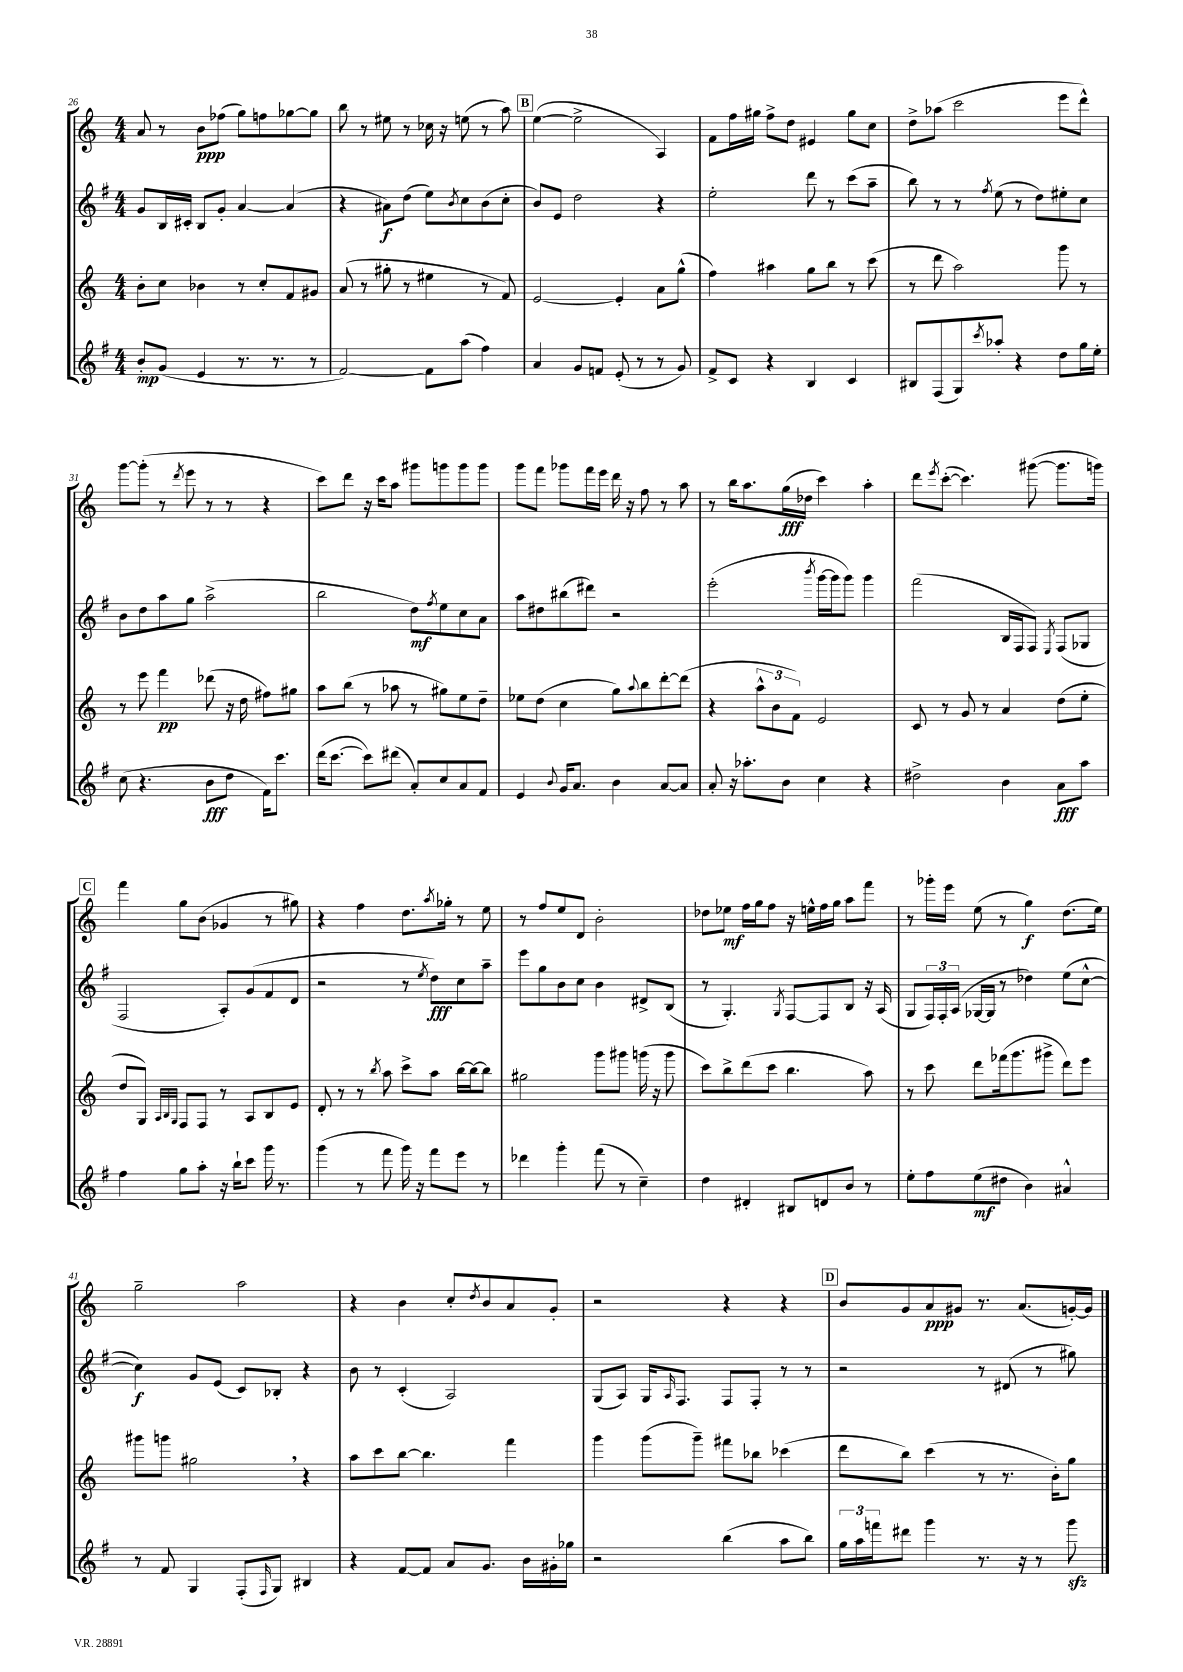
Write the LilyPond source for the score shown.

<<
\new StaffGroup <<
\new Staff = "s0" {
    \clef treble \key c \major \numericTimeSignature \time 4/4
    a'8 r8 b'8\ppp fes''8( g''8) f''8 ges''8~ ges''8 |
    b''8 r8 eis''8 r8 ces''16 r16 e''8( r8 a''8) |
    \mark \markup { \box "B" } e''4~( e''2-> a4) |
    f'8 f''16 gis''16 f''8-> d''8 eis'4 gis''8 c''8 |
    d''8-> aes''8( c'''2 e'''8 d'''8-^) |
    g'''8~ g'''8-.( r8 \acciaccatura { d'''8 } e'''8 r8 r8 r4 |
    c'''8) d'''8 r16 c'''16 a''8 gis'''8 g'''8 g'''8 g'''8 |
    g'''8 f'''8 ges'''8 f'''16 e'''16 d'''16 r16 f''8 r8 a''8 |
    r8 b''16 a''8. g''16\fff( des''16 c'''4) a''4-. |
    d'''8 \acciaccatura { e'''8 } c'''8~-.( c'''4.) gis'''8~( gis'''8. g'''16) |
    \mark \markup { \box "C" } f'''4 g''8 b'8( ges'4 r8 gis''8) |
    r4 f''4 d''8. \acciaccatura { a''8 } ges''16-. r8 e''8 |
    r8 f''8 e''8 d'8 b'2-. |
    des''8 ees''8\mf f''16 g''16 f''8 r16 e''16-^ f''16 g''16 a''8 f'''8 |
    r8 ges'''16-. e'''16 e''8( r8 g''4\f) d''8.( e''16) |
    g''2-- a''2 |
    r4 b'4 c''8-. \acciaccatura { d''8 } b'8 a'8 g'8-. |
    r2 r4 r4 |
    \mark \markup { \box "D" } b'8 g'8 a'8\ppp gis'8 r8. a'8.( g'16~-.) g'16 \bar "|." |
}
\new Staff = "s1" {
    \clef treble \key g \major \numericTimeSignature \time 4/4
    g'8 b16 cis'16-. b8 g'8-. a'4~ a'4( |
    r4 ais'8\f) d''8( e''8) \acciaccatura { b'8 } c''8 b'8( c''8-. |
    \mark \markup { \box "B" } b'8) e'8 d''2 r4 |
    e''2-. d'''8 r8 c'''8( a''8-- |
    b''8) r8 r8 \acciaccatura { fis''8 } e''8( r8 d''8) eis''8-. c''8 |
    b'8 d''8 a''8 g''8 a''2->( |
    b''2 d''8\mf) \acciaccatura { fis''8 } e''8 c''8 a'8 |
    a''8 dis''8 bis''8( dis'''8) r2 |
    e'''2-.( \acciaccatura { b'''8 } g'''16~ g'''16 g'''8) g'''4 |
    fis'''2( b16 fis16 fis8) \acciaccatura { e8 } fis8( ges8 |
    \mark \markup { \box "C" } fis2 a8-.) g'8( fis'8 d'8 |
    r2 r8 \acciaccatura { e''8 } d''8\fff) c''8 a''8-- |
    e'''8 g''8 b'8 c''8 b'4 dis'8-> b8( |
    r8 g4.-.) \acciaccatura { g8 } fis8~ fis8 b8 r16 a16( |
    g8 \tuplet 3/2 { fis16) fis16-. a16( } ges16~ ges16 r8 des''4) e''8( c''8~-^ |
    c''4\f) g'8 e'8( c'8) bes8-. r4 |
    b'8 r8 c'4-.( a2) |
    g8( a8) g16 \grace { a16 } fis8. fis8 fis8-. r8 r8 |
    \mark \markup { \box "D" } r2 r8 dis'8( r8 gis''8) \bar "|." |
}
\new Staff = "s2" {
    \clef treble \key c \major \numericTimeSignature \time 4/4
    b'8-. c''8 bes'4 r8 c''8-. f'8 gis'8 |
    a'8( r8 gis''8-. r8 eis''4 r8 f'8) |
    \mark \markup { \box "B" } e'2~ e'4-. a'8 g''8-^( |
    f''4) ais''4 g''8 b''8 r8 c'''8( |
    r8 d'''8 a''2) g'''8 r8 |
    r8 e'''8 f'''4\pp des'''8( r16 d''16 fis''8) gis''8 |
    a''8 b''8( r8 aes''8 r8 gis''8) e''8 d''8-- |
    ees''8 d''8( c''4 g''8) \appoggiatura { a''8 } b''8 d'''8~-. d'''8( |
    r4 \tuplet 3/2 { a''8-^ b'8 f'8) } e'2 |
    c'8 r8 g'8 r8 a'4 d''8( e''8-. |
    \mark \markup { \box "C" } d''8 g8) \grace { a32 b32 g32 } f8 f8 r8 a8 b8 e'8 |
    d'8-. r8 r8 \acciaccatura { b''8 } a''8 c'''8-> a''8 b''16~ b''16~ b''8 |
    gis''2 g'''8 gis'''8 g'''16( r16 g'''8 |
    c'''8) b''8-> d'''8( c'''8 b''4. a''8) |
    r8 c'''8 d'''8 fes'''16( g'''8. gis'''8-> d'''8) e'''8 |
    gis'''8 g'''8 gis''2 \breathe r4 |
    a''8 c'''8 b''8~ b''4. f'''4 |
    g'''4 g'''8( g'''8--) fis'''8 bes''8 ces'''4( |
    \mark \markup { \box "D" } d'''8 b''8) c'''4( r8 r8. b'16-.) g''8 \bar "|." |
}
\new Staff = "s3" {
    \clef treble \key g \major \numericTimeSignature \time 4/4
    b'8-.\mp g'8( e'4 r8. r8. r8 |
    fis'2~) fis'8 a''8( fis''4) |
    \mark \markup { \box "B" } a'4 g'8 f'8 e'8-.( r8 r8 g'8) |
    fis'8-> c'8 r4 b4 c'4 |
    bis8 fis8( g8) \acciaccatura { c'''8 } aes''8-. r4 d''8 g''16 e''16-. |
    c''8( r4. b'8\fff d''8 fis'16) c'''8. |
    d'''16( c'''8.~ c'''8) dis'''8( a'8-.) c''8 a'8 fis'8 |
    e'4 \appoggiatura { b'8 } g'16 a'8. b'4 a'8~ a'8 |
    a'8-. r16 aes''8.-. b'8 c''4 r4 |
    dis''2-> b'4 a'8\fff a''8 |
    \mark \markup { \box "C" } fis''4 g''8 a''8-. r16 b''16-! c'''8 g'''16 r8. |
    g'''4( r8 fis'''8 g'''16) r16 fis'''8 e'''8 r8 |
    des'''4 g'''4-. fis'''8( r8 c''4--) |
    d''4 dis'4-. bis8 d'8 b'8 r8 |
    e''8-. fis''8 e''8\mf( dis''8 b'4) ais'4-^ |
    r8 fis'8 g4 fis8-.( \grace { fis16 } g8) bis4 |
    r4 fis'8~ fis'8 a'8 g'8. b'16 gis'16-. ges''16 |
    r2 b''4( a''8 b''8) |
    \mark \markup { \box "D" } \tuplet 3/2 { g''16 a''16 f'''16 } dis'''8 g'''4 r8. r16 r8 g'''8\sfz \bar "|." |
}
>>
>>
\layout { \context { \Score currentBarNumber = #26 } }
